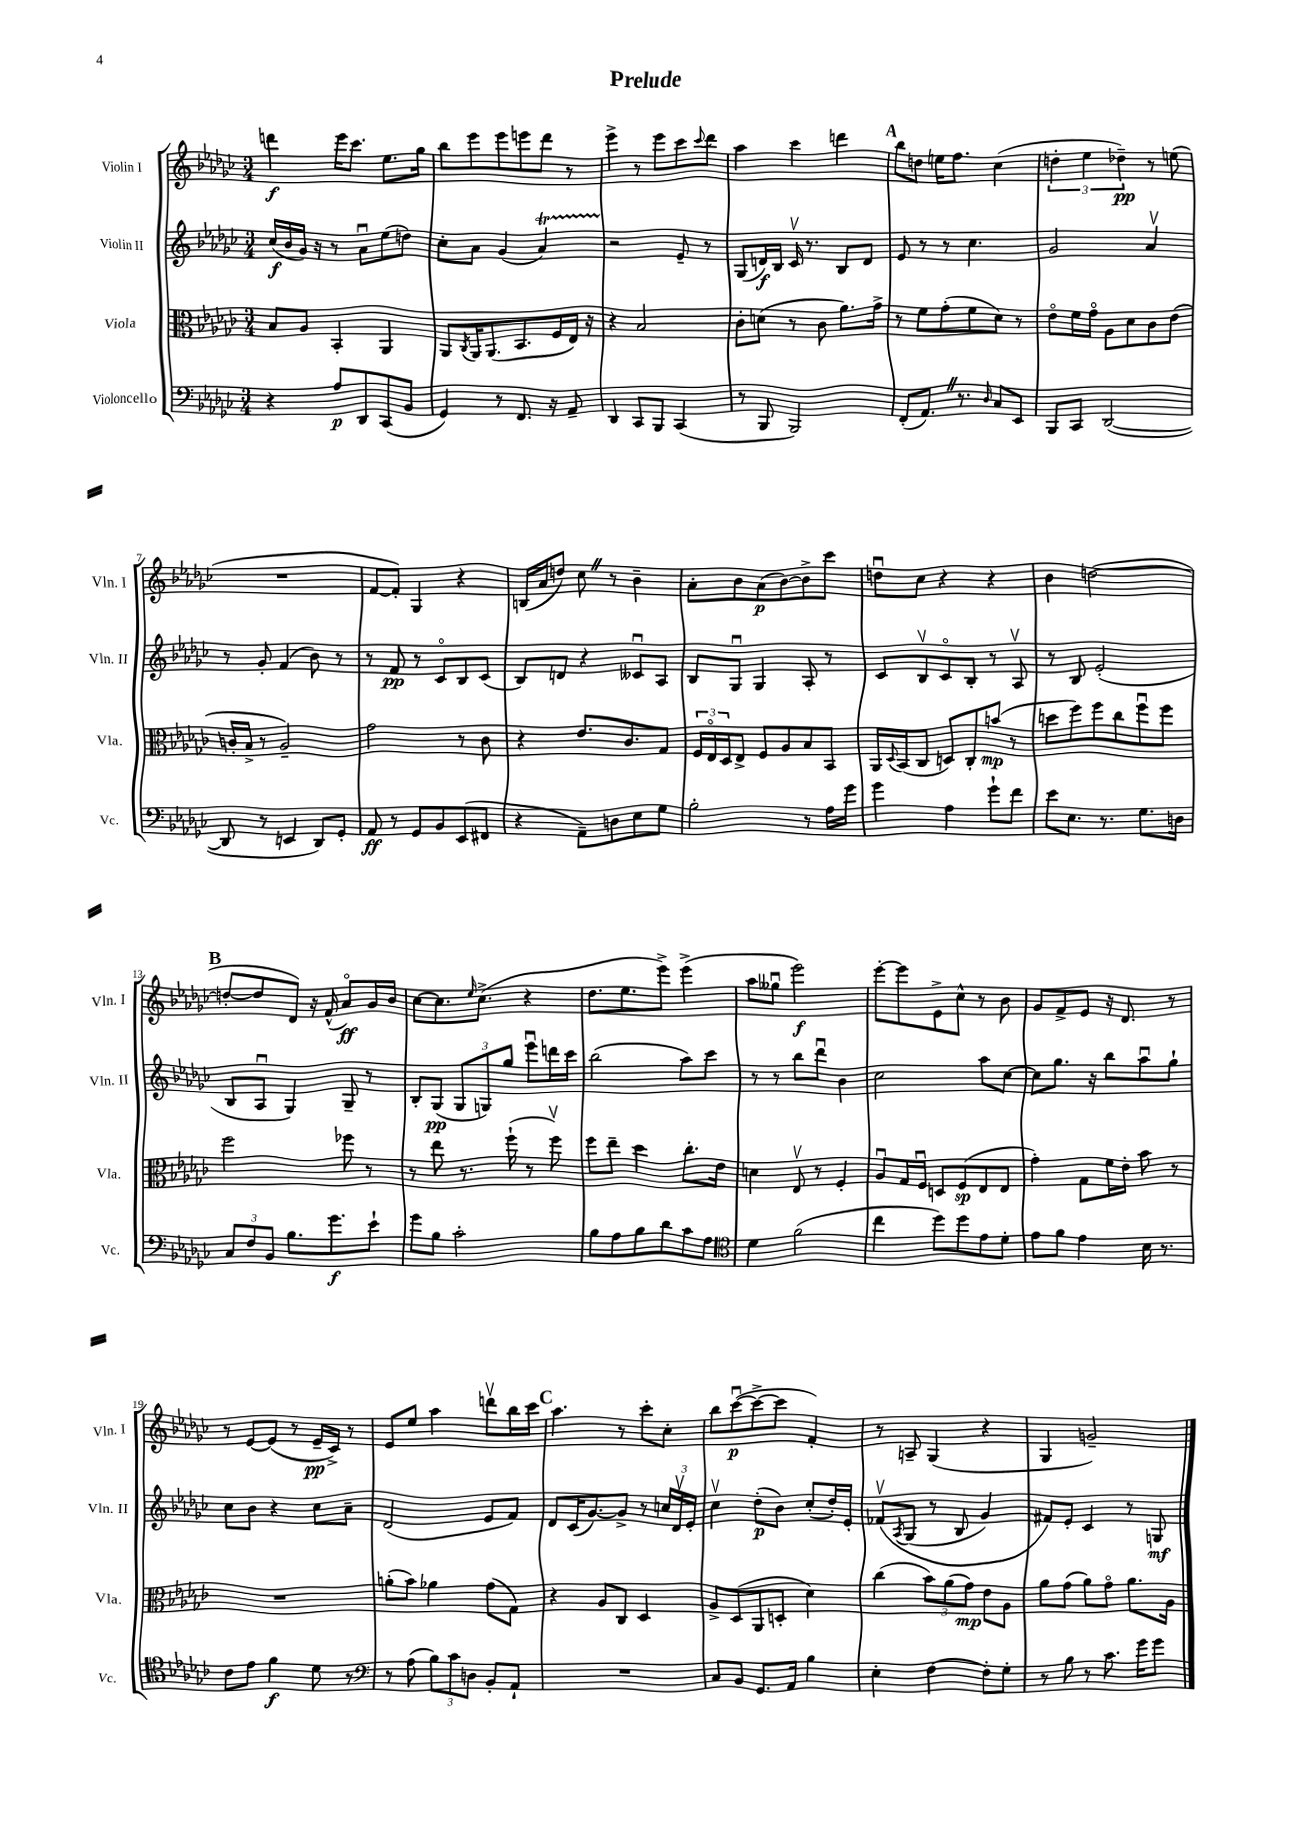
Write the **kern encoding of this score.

**kern	**kern	**kern	**kern
*staff4	*staff3	*staff2	*staff1
*clefF4	*clefC3	*clefG2	*clefG2
*k[b-e-a-d-g-c-]	*k[b-e-a-d-g-c-]	*k[b-e-a-d-g-c-]	*k[b-e-a-d-g-c-]
*M3/4	*M3/4	*M3/4	*M3/4
4r	8B-	(16cc-	4ddd
.	.	16b-	.
.	8A-	16g-)	.
.	.	16r	.
8A-	4BB-'	8r	16eee-
.	.	.	8.ccc-
8DD-	.	8a-u	.
(8CC-	4AA-	(8ee-	8.ee-
8BB-	.	8dd)	.
.	.	.	16gg-
=	=	=	=
4GG-)	8AA-	8cc-'	8bb-
.	8qC-	.	.
.	16AA-	8a-	8eee-
.	(8.AA-	.	.
8r	.	(4g-	8eee-
8.FF	8.BB-	.	8eee
.	.	4a-)	8ddd-
16r	16F	.	.
8AA-~	16E-)	.	8r
.	16r	.	.
=	=	=	=
4DD-	4r	2r	4eee-^
8CC-	2B-	.	8r
8BBB-	.	.	8eee-
(4CC-	.	8e-~	8ccc-
.	.	.	8qqccc-
.	.	8r	8ddd-
=	=	=	=
8r	8c-'	(8G-	4aa-
8BBB-	(8d	16d)	.
.	.	16B-	.
2BBB-)	8r	16c-v	4ccc-
.	.	8.r	.
.	8c-	.	.
.	8.a-)	8B-	4ddd
.	.	8d	.
.	16g-^	.	.
=	=	=	=
(8FF'	8r	8e-	8bb-
8.AA-)	8f	8r	8dd
.	(8g-'	8r	16ee
8.r	.	.	8.ff
.	8f	4.cc-	.
16qqD-	.	.	.
8C-	8d-)	.	(4cc-
8EE-	8r	.	.
=	=	=	=
8BBB-	8e-o	2g-	6dd'
8CC-	16f	.	.
.	.	.	6ee-
.	16g-o	.	.
([2DD-	8A-	.	.
.	.	.	6dd-~)
.	8d-	.	.
.	8c-	4a-v	8r
.	(8e-	.	(8ee
=	=	=	=
8DD-]	16c'	8r	2.r
.	16B-^	.	.
8r	8r	8g-'	.
4EE	2A-~)	(4f	.
8DD-)	.	8b-)	.
8GG-'	.	8r	.
=	=	=	=
8AA-	2g-	8r	[8f
8r	.	8f	8f'])
8GG-	.	8r	4G-
8BB-	.	8c-o	.
(8EE-	8r	8B-	4r
8FF#	8c-	(8c-	.
=	=	=	=
4r	4r	8B-)	(16B
.	.	.	16a-
.	.	8d	8dd)
8AA-~)	8.e-	4r	8cc-
8D	.	.	8r
.	8.c-	.	.
8E-	.	8c--u	4b-~
8G-	8G-	8A-	.
=	=	=	=
2B-'	24F	8B-	8a-'
.	24E-o	.	.
.	24D-	.	.
.	8E-^	8G-u	8b-
.	8F	4G-	(8a-
.	8A-	.	[8b-)
8r	8B-	8A-'	8b-^]
16A-	8BB-	8r	8ccc-
16g-	.	.	.
=	=	=	=
4g-	16AA-	8c-	8ddu
.	8qqD-	.	.
.	(16BB-	.	.
.	8C-	8B-v	8cc-
4A-	8D)	8c-o	4r
.	8C-'	8B-'	.
8g-`	(8b	8r	4r
8f	8r	8A-v	.
=	=	=	=
8e-	8dd	8r	4b-
8.E-	8ff)	8B-	.
.	8ff	(2e-'	([2dd
8.r	.	.	.
.	8cc-	.	.
8.G-	8ffu	.	.
.	8ff	.	.
16D	.	.	.
=	=	=	=
12C-	2ff	8B-	8dd'_
12F	.	.	.
.	.	8A-u	8dd]
12BB-	.	.	.
8.B-	.	4G-)	8d-)
.	.	.	16r
8.g-	.	.	(16f^^
.	8ff-	8G-~	8a-o)
8e-`	8r	8r	16g-
.	.	.	16b-
=	=	=	=
8g-	8r	8B-'	[8cc-
8B-	8ee-	(8G-	8.cc-]
2c-'	8.r	12G-	.
.	.	.	16qqee-
.	.	.	(8.cc-^
.	.	12G)	.
.	.	12gg-	.
.	(16ff`	.	.
.	8r	8eee-u	4r
.	8ffv)	16ddd	.
.	.	16ccc-	.
=	=	=	=
8B-	8ff	(2bb-	8.dd-
8A-	8ee-~	.	.
.	.	.	8.ee-
8B-	4dd-	.	.
8d-	.	.	8eee-^)
8c-	8.cc-'	8aa-)	(4eee-^
8A-	.	8ccc-	.
.	16e-	.	.
=	=	=	=
*clefC4	*	*	*
4d-	4d	8r	8aa-
.	.	8r	8gg--u
(2f	8E-v	8bb-	2eee-)
.	8r	8ddd-u	.
.	4F'	4b-	.
=	=	=	=
4cc-	8A-u	2cc-	[8eee-'
.	16G-	.	8eee-]
.	16Fu	.	.
8dd-)	8D	.	8e-^
8dd-	(8F	.	8cc-^^
8e-	8E-	8aa-	8r
8d-'	8E-	[8cc-	8b-
=	=	=	=
8e-	4g-')	8cc-]	8g-
8f	.	8.gg-	8f^
4e-	8G-	.	8e-
.	.	16r	.
.	16f	8bb-	16r
.	16e-'	.	8.d-
16B-	8b-	8aa-u	.
8.r	.	.	.
.	8r	8gg-`	8r
=	=	=	=
8c-	2.r	8cc-	8r
8e-	.	8b-	[8e-
4f	.	4r	(8e-]
.	.	.	8r
8d-	.	8cc-	16e-~
.	.	.	16c-^)
8r	.	8a-~	8r
=	=	=	=
*clefF4	*	*	*
8r	(8a'	(2d-	8e-
(8A-	8b-)	.	8ee-
12B-)	4a-	.	4aa-
12c-	.	.	.
12D	.	.	.
8BB-'	(8g-	8e-	8dddv
8AA-`	8G-)	8f)	16bb-
.	.	.	16ccc-
=	=	=	=
2.r	4r	8d-	4.aa-
.	.	(16c-	.
.	.	[8.g-)	.
.	8A-	.	.
.	8C-	8g-^]	8r
.	4D-	8r	8ccc-'
.	.	24cc	8cc-'
.	.	24d-v	.
.	.	24e-'	.
=	=	=	=
8C-	8A-^	4cc-v	8bb-
8BB-	(8D-	.	([8ccc-u
8.GG-	8AA-	(8dd-'	8ccc-^_
.	8D'	8b-)	8ccc-]
16AA-	.	.	.
4B-	4d-)	(8cc-'	4f')
.	.	16dd-')	.
.	.	16e-'	.
=	=	=	=
4E-'	(4cc-	&(8f-v	8r
.	.	8qA-	.
.	.	(8G-	8A~
[4F	12b-)	8r	(4G-
.	(12a-	.	.
.	.	8B-	.
.	12g-)	.	.
8F']	8e-	4g-)	4r
8G-'	8A-	.	.
=	=	=	=
8r	8a-	8f#&)	4G-
8B-	(8g-	8e-'	.
8r	8a-)	4c-	2g~)
8.c-	8g-o	.	.
.	8.a-	8r	.
16g-	.	.	.
8g-	.	8G	.
.	16A-	.	.
==	==	==	==
*-	*-	*-	*-
